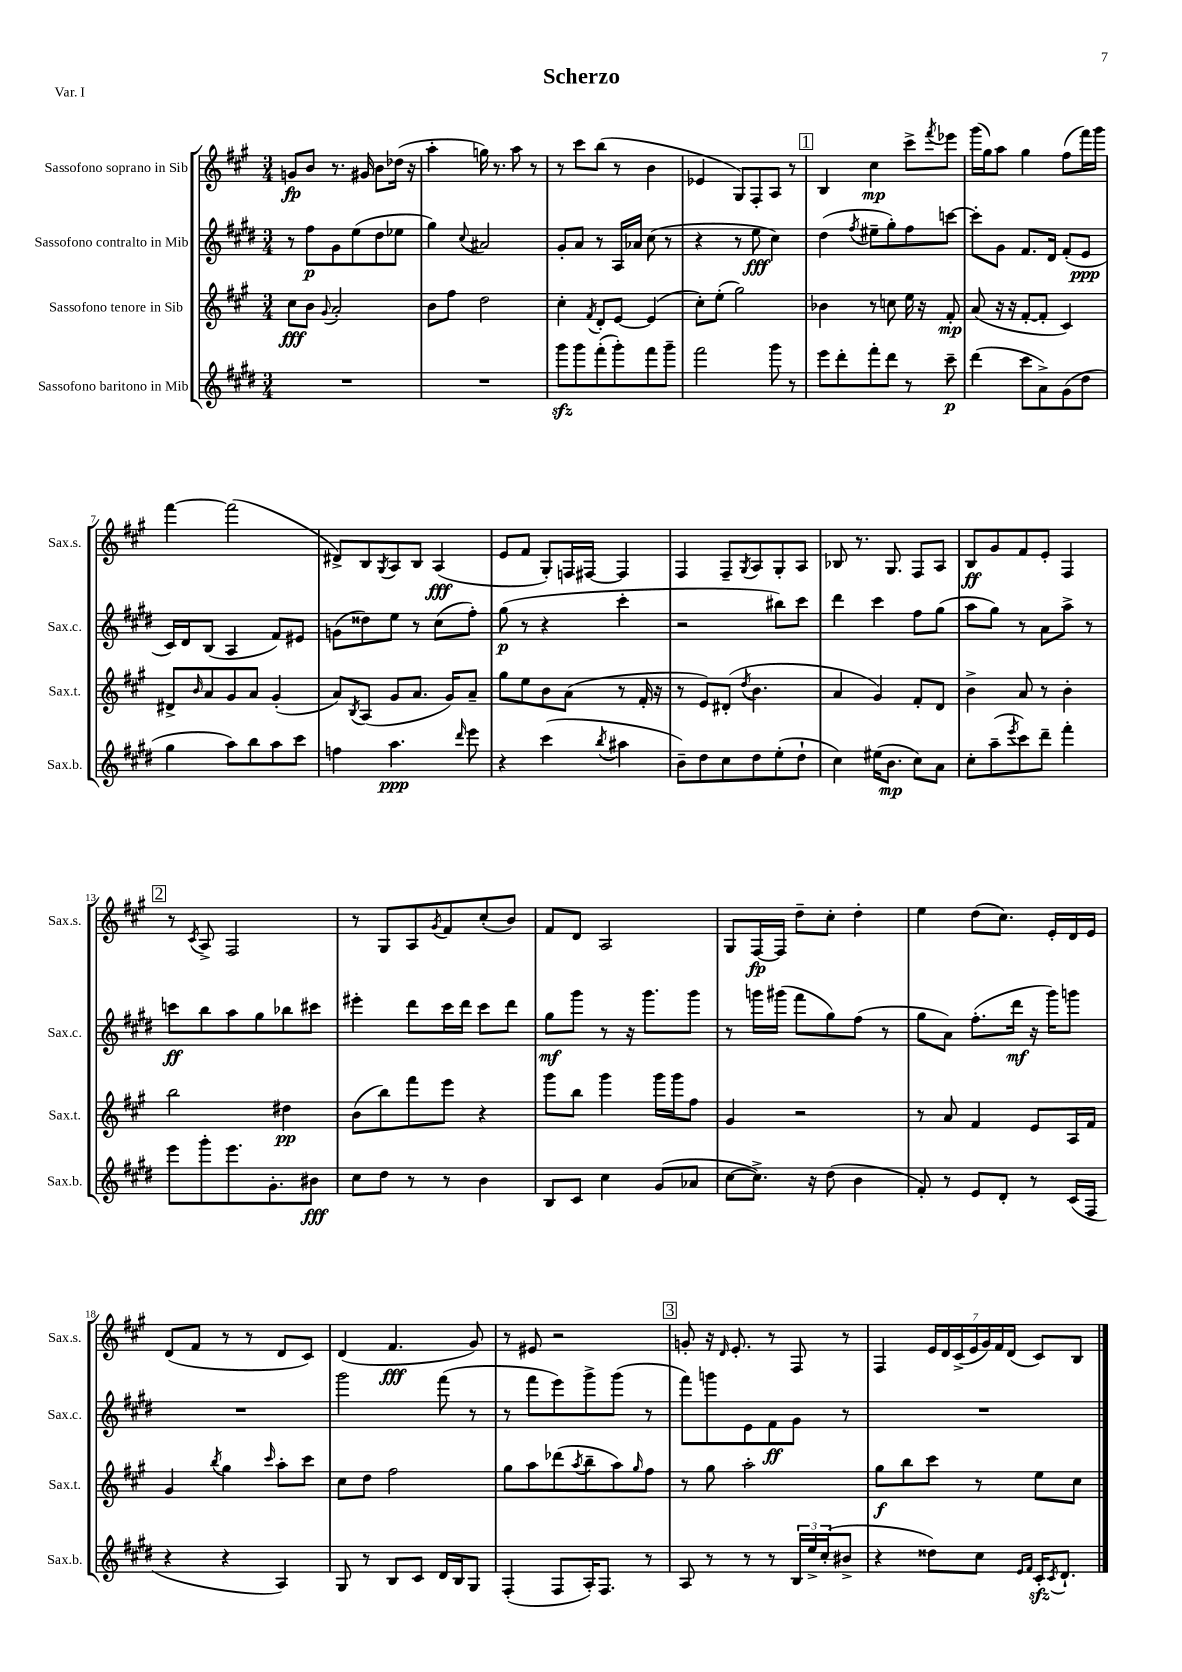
\header { title = "Scherzo" piece = "Var. I" }
<<
\new StaffGroup <<
\new Staff = "s0" \with { instrumentName = "Sassofono soprano in Sib" shortInstrumentName = "Sax.s." } {
    \clef treble \key a \major \numericTimeSignature \time 3/4
    g'8\fp b'8 r8. gis'16 b'8 des''16( r16 |
    a''4-. g''16) r8. a''8 r8 |
    r8 cis'''8 b''8( r8 b'4 |
    ees'4 gis8) fis8-. a8 r8 |
    \mark \markup { \box "1" } b4 cis''4\mp cis'''8-> \acciaccatura { fis'''8 } ees'''8 |
    gis'''16( gis''16) a''8 gis''4 fis''8( fis'''16) gis'''16 |
    fis'''4~ fis'''2( |
    dis'8->) b8 \acciaccatura { gis8 } a8 b8 a4\fff( |
    e'8 fis'8 gis8-.) f16 fis16~ fis4 |
    fis4 fis8-- \acciaccatura { gis8 } a8 gis8-. a8 |
    bes8 r8. gis8. fis8 a8 |
    b8\ff gis'8 fis'8 e'8-. fis4 |
    \mark \markup { \box "2" } r8 \acciaccatura { cis'8 } a8-> fis2 |
    r8 gis8 a8 \acciaccatura { gis'8 } fis'8 cis''8-.( b'8) |
    fis'8 d'8 a2 |
    gis8 fis16~\fp fis16 d''8-- cis''8-. d''4-. |
    e''4 d''8( cis''8.) e'16-. d'16 e'16 |
    d'8( fis'8 r8 r8 d'8 cis'8) |
    d'4( fis'4.\fff gis'8) |
    r8 eis'8 r2 |
    \mark \markup { \box "3" } g'8-. r16 \grace { d'16 } e'8.-. r8 fis8 r8 |
    fis4 \tuplet 7/4 { e'16 d'16 cis'16->( e'16 gis'16) fis'16 d'16( } cis'8) b8 \bar "|." |
}
\new Staff = "s1" \with { instrumentName = "Sassofono contralto in Mib" shortInstrumentName = "Sax.c." } {
    \clef treble \key e \major \numericTimeSignature \time 3/4
    r8 fis''8\p gis'8 e''8( dis''8 ees''8 |
    gis''4) \appoggiatura { cis''8 } ais'2 |
    gis'8-. a'8 r8 a16 aes'16 cis''8( r8 |
    r4 r8 e''8\fff cis''4) |
    \mark \markup { \box "1" } dis''4( \acciaccatura { fis''8 } eis''8-- gis''8-.) fis''8 c'''8~ |
    c'''8-. gis'8 fis'8. dis'16 fis'8-.( e'8\ppp |
    cis'16) dis'16 b8( a4 fis'8) eis'8 |
    g'8( disis''8) e''8 r8 cis''8( fis''8-.) |
    gis''8\p( r8 r4 cis'''4-. |
    r2 bis''8) cis'''8 |
    dis'''4 cis'''4 fis''8 gis''8( |
    a''8 gis''8) r8 a'8 a''8-> r8 |
    \mark \markup { \box "2" } c'''8\ff b''8 a''8 gis''8 bes''8 cis'''8 |
    eis'''4-. dis'''8 cis'''16 dis'''16 cis'''8 dis'''8 |
    gis''8\mf gis'''8 r8 r16 gis'''8. gis'''8 |
    r8 g'''16 gis'''16( fis'''8 gis''8) fis''8( r8 |
    gis''8 a'8) fis''8.-.( dis'''16\mf r16 gis'''16) g'''8 |
    R2. |
    gis'''2 fis'''8( r8 |
    r8 fis'''8 e'''8) gis'''8-> gis'''8( r8 |
    \mark \markup { \box "3" } fis'''8) g'''8 e'8 fis'8\ff gis'8 r8 |
    R2. \bar "|." |
}
\new Staff = "s2" \with { instrumentName = "Sassofono tenore in Sib" shortInstrumentName = "Sax.t." } {
    \clef treble \key a \major \numericTimeSignature \time 3/4
    cis''8\fff b'8 \appoggiatura { gis'8 } a'2-. |
    b'8 fis''8 d''2 |
    cis''4-. \acciaccatura { fis'8 } d'8-. e'8~ e'4( |
    cis''8-.) e''8-.( gis''2) |
    \mark \markup { \box "1" } bes'4 r8 c''8 e''16 r16 fis'8-.\mp |
    a'8( r16 r16 fis'8~-. fis'8-. cis'4) |
    dis'8-> \grace { b'16 } a'8 gis'8 a'8 gis'4-.( |
    a'8) \acciaccatura { b8 } a8( gis'8 a'8. gis'16) a'8-- |
    gis''8 e''8 b'8 a'8( r8 fis'16-. r16 |
    r8 e'8) dis'8-.( \acciaccatura { d''8 } b'4. |
    a'4 gis'4) fis'8-. d'8 |
    b'4-> a'8 r8 b'4-. |
    \mark \markup { \box "2" } b''2 dis''4\pp |
    b'8( b''8) fis'''8 e'''8 r4 |
    gis'''8 b''8 gis'''4 gis'''16 gis'''16 fis''8 |
    gis'4 r2 |
    r8 a'8 fis'4 e'8 a16 fis'16 |
    gis'4 \acciaccatura { b''8 } gis''4 \grace { cis'''16 } a''8-. cis'''8 |
    cis''8 d''8 fis''2 |
    gis''8 a''8 des'''8( \acciaccatura { a''8 } b''8-- a''8) \grace { gis''16 } fis''8 |
    \mark \markup { \box "3" } r8 gis''8 a''2-. |
    gis''8\f b''8 cis'''8 r8 e''8 cis''8 \bar "|." |
}
\new Staff = "s3" \with { instrumentName = "Sassofono baritono in Mib" shortInstrumentName = "Sax.b." } {
    \clef treble \key e \major \numericTimeSignature \time 3/4
    R2. |
    R2. |
    gis'''8\sfz gis'''8 fis'''8-.( gis'''8-.) fis'''8 gis'''8-- |
    fis'''2 gis'''8 r8 |
    \mark \markup { \box "1" } e'''8 dis'''8-. fis'''8-. dis'''8 r8 cis'''8--\p |
    dis'''4( cis'''8 a'8->) gis'8( dis''8 |
    gis''4 a''8) b''8 a''8 cis'''8 |
    f''4 a''4.\ppp \grace { dis'''16 } e'''8 |
    r4 cis'''4( \acciaccatura { b''8 } ais''4 |
    b'8--) dis''8 cis''8 dis''8 e''8-.( dis''8-! |
    cis''4) eis''16( b'8.\mp cis''8) a'8 |
    cis''8-. a''8--( \acciaccatura { e'''8 } cis'''8) dis'''8-- fis'''4-. |
    \mark \markup { \box "2" } e'''8 gis'''8-. e'''8. gis'8.-. bis'8\fff |
    cis''8 dis''8 r8 r8 b'4 |
    b8 cis'8 cis''4 gis'8( aes'8 |
    cis''8~ cis''8.->) r16 dis''8( b'4 |
    fis'8-.) r8 e'8 dis'8-. r8 cis'16( fis16 |
    r4 r4 a4) |
    gis8 r8 b8 cis'8 dis'16 b16 gis8 |
    fis4-.( fis8 a16-.) fis8. r8 |
    \mark \markup { \box "3" } a8 r8 r8 r8 \tuplet 3/2 { b16 e''16-> cis''16-.( } bis'8-> |
    r4 disis''8) cis''8 \grace { e'16 fis'16 } cis'16-.\sfz \acciaccatura { cis'8 } dis'8.-! \bar "|." |
}
>>
>>
